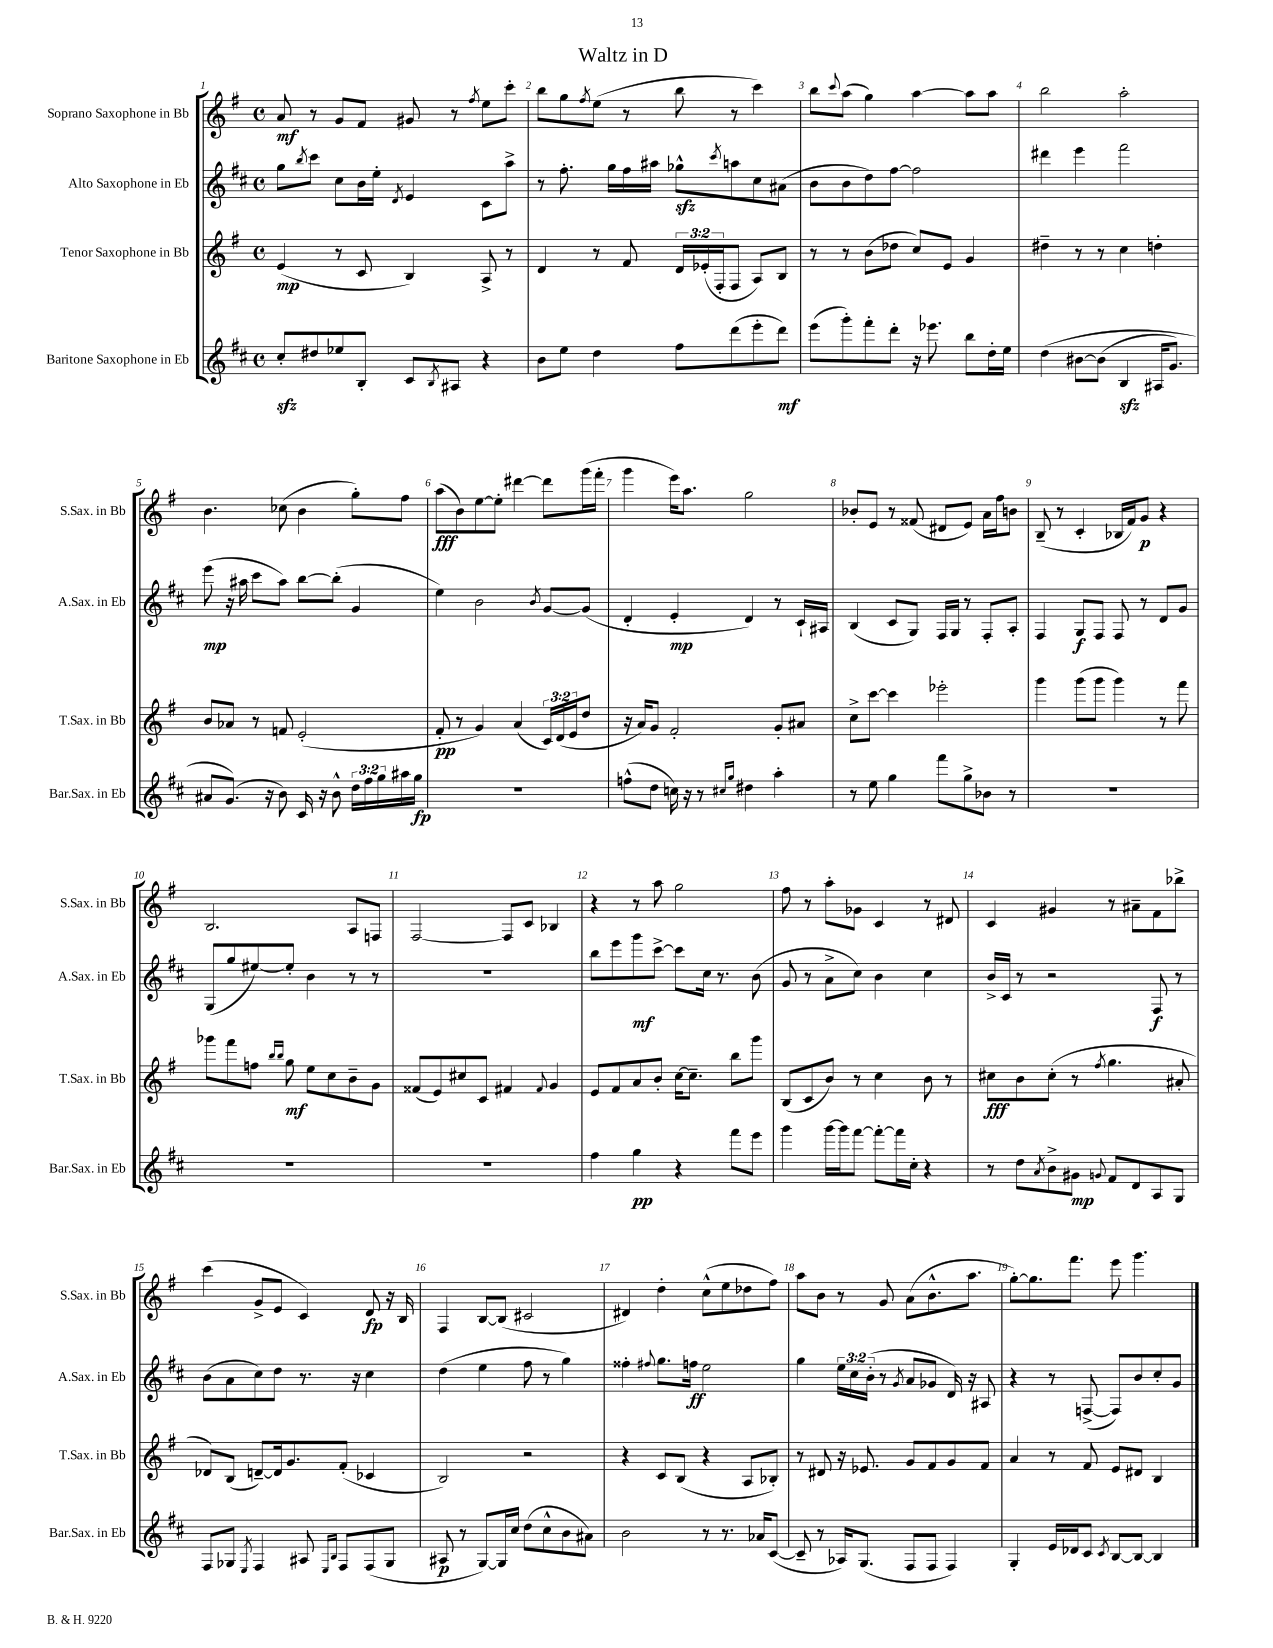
\header { title = "Waltz in D" }
<<
\new StaffGroup <<
\new Staff = "s0" \with { instrumentName = "Soprano Saxophone in Bb" shortInstrumentName = "S.Sax. in Bb" } {
    \clef treble \key g \major \defaultTimeSignature \time 4/4
    a'8\mf r8 g'8 fis'8 gis'8 r8 \acciaccatura { fis''8 } e''8 c'''8-. |
    b''8 g''8 \acciaccatura { fis''8 } e''8( r8 b''8 r8 c'''4) |
    b''8 \appoggiatura { c'''8 } a''8( g''4) a''4~ a''8 a''8 |
    b''2 a''2-. |
    b'4. ces''8( b'4 g''8-.) fis''8 |
    a''8\fff( b'8) e''8~ e''8-. dis'''4~ dis'''8 g'''16( fis'''16-. |
    g'''4 e'''16) a''8. g''2 |
    bes'8-. e'8 r8 fisis'8( dis'8 e'8) a'16 fis''16 b'8 |
    b8--( r8 c'4-. bes16 fis'16) g'8\p r4 |
    b2. a8 f8 |
    fis2~ fis8 c'8 bes4 |
    r4 r8 a''8 g''2 |
    fis''8 r8 a''8-. ges'8 c'4 r8 dis'8 |
    c'4 gis'4 r8 ais'8-- fis'8 bes''8-> |
    c'''4( g'8-> e'8 c'4) d'8\fp r16 b16 |
    fis4 b8~ b8( cis'2 |
    dis'4) d''4-. c''8-^( e''8 des''8 fis''8) |
    a''8 b'8 r8 g'8 a'8( b'8.-^ a''8. |
    g''8~-.) g''8. fis'''8. e'''8 g'''4. \bar "|." |
}
\new Staff = "s1" \with { instrumentName = "Alto Saxophone in Eb" shortInstrumentName = "A.Sax. in Eb" } {
    \clef treble \key d \major \defaultTimeSignature \time 4/4 \override Staff.TupletNumber.text = #tuplet-number::calc-fraction-text
    g''8 \acciaccatura { b''8 } cis'''8 cis''8 b'16 e''16-. \acciaccatura { d'8 } e'4 cis'8 a''8-> |
    r8 fis''8.-. g''16 fis''16 ais''16 ges''8-^\sfz \acciaccatura { cis'''8 } a''8 cis''8 ais'8( |
    b'8 b'8 d''8) fis''8~ fis''2 |
    dis'''4 e'''4 fis'''2 |
    e'''8\mp( r16 ais''16 cis'''8 ais''8) b''8~ b''8-.( g'4 |
    e''4) b'2 \acciaccatura { b'8 } g'8~ g'8( |
    d'4-. e'4-.\mp d'4) r8 cis'16-! ais16 |
    b4( cis'8 g8) fis16 g16 r8 fis8-. a8-. |
    fis4 g8\f fis8 fis8 r8 d'8 g'8 |
    g8( g''8 eis''8~) eis''8-. b'4 r8 r8 |
    R1 |
    b''8 e'''8 g'''8\mf cis'''8~-> cis'''8 cis''16 r8. b'8( |
    g'8 r8 a'8-> cis''8) b'4 cis''4 |
    b'16-> cis'16 r8 r2 fis8\f r8 |
    b'8( a'8 cis''8) d''8 r8. r16 cis''4 |
    d''4( e''4 fis''8 r8 g''4) |
    fisis''4-. \appoggiatura { fis''8 } g''8. f''16\ff e''2 |
    g''4 \tuplet 3/2 { e''16 cis''16 b'16-.( } r8 \acciaccatura { g'8 } a'8 ges'8 d'16) r16 ais8 |
    r4 r8 f8~->( f8) b'8 cis''8-. g'8 \bar "|." |
}
\new Staff = "s2" \with { instrumentName = "Tenor Saxophone in Bb" shortInstrumentName = "T.Sax. in Bb" } {
    \clef treble \key g \major \defaultTimeSignature \time 4/4 \override Staff.TupletNumber.text = #tuplet-number::calc-fraction-text
    e'4\mp( r8 c'8 b4) a8-> r8 |
    d'4 r8 fis'8 \tuplet 3/2 { d'16 ees'16-.( fis16-. } fis8 a8) b8 |
    r8 r8 b'8( des''8 c''8) e'8 g'4 |
    dis''4-- r8 r8 c''4 d''4-. |
    b'8 aes'8 r8 f'8 e'2-.( |
    fis'8-.\pp r8 g'4) a'4( \tuplet 3/2 { c'16) d'16( e'16 } d''8 |
    r16 a'16) g'8 fis'2-. g'8-. ais'8 |
    c''8-> c'''8~ c'''4 ees'''2-. |
    g'''4 g'''8( g'''8 g'''4) r8 fis'''8 |
    ges'''8 fis'''8 f''8 \grace { b''16 b''16 } g''8\mf e''8 c''8 b'8-- g'8 |
    fisis'8( e'8) cis''8 c'8 fis'4 \appoggiatura { fis'8 } g'4 |
    e'8 fis'8 a'8 b'8-. c''16~ c''8.-- b''8 g'''8 |
    b8( c'8 b'8) r8 c''4 b'8 r8 |
    cis''8\fff b'8 cis''8-.( r8 \acciaccatura { fis''8 } g''4. ais'8-. |
    des'8) b8( d'8~--) d'16 g'8. fis'8-.( ces'4 |
    b2) r2 |
    r4 c'8 b8( r4 a8 bes8-.) |
    r8 dis'8 r16 ees'8. g'8 fis'8 g'8 fis'8 |
    a'4 r8 fis'8 e'8 dis'8 b4 \bar "|." |
}
\new Staff = "s3" \with { instrumentName = "Baritone Saxophone in Eb" shortInstrumentName = "Bar.Sax. in Eb" } {
    \clef treble \key d \major \defaultTimeSignature \time 4/4 \override Staff.TupletNumber.text = #tuplet-number::calc-fraction-text
    cis''8-.\sfz dis''8 ees''8 b8-. cis'8 \acciaccatura { b8 } ais8 r4 |
    b'8 e''8 d''4 fis''8 d'''8( e'''8-. d'''8\mf) |
    e'''8( g'''8-.) fis'''8-. d'''8-. r16 ees'''8. b''8 d''16-. e''16 |
    d''4\( bis'8~ bis'8( b4\sfz ais16 g'8.) |
    ais'8 g'8.(\) r16 b'8) cis'16 r16 b'8-^ \tuplet 3/2 { d''16 fis''16 g''16 } ais''16 g''16\fp |
    R1 |
    f''8-^( d''8 c''16) r16 r8 \grace { cis''16 g''16 } dis''4 a''4-. |
    r8 e''8 g''4 fis'''8 g''8-> bes'8 r8 |
    R1 |
    R1 |
    R1 |
    fis''4 g''4\pp r4 fis'''8 e'''8 |
    g'''4 g'''16~ g'''16 fis'''8~ fis'''8~-. fis'''16 cis''16-. r4 |
    r8 d''8 \acciaccatura { a'8 } b'8-> gis'8\mp \appoggiatura { g'8 } fis'8 d'8 a8 g8 |
    fis8 ges8 \acciaccatura { e8 } fis4 ais8 \grace { e16 b16 } fis8 fis8( ges8 |
    ais8\p r8 g8~) g16 cis''16 d''8( cis''8-^ b'8 ais'8) |
    b'2 r8 r8. aes'16 cis'8~( |
    cis'8-- r8 aes16) g8.( fis8 fis8 fis4) |
    g4-. e'16 des'16 cis'8 \acciaccatura { cis'8 } b8~ b8~ b4 \bar "|." |
}
>>
>>
\layout { \context { \Score \override BarNumber.break-visibility = ##(#f #t #t) barNumberVisibility = #all-bar-numbers-visible } }
